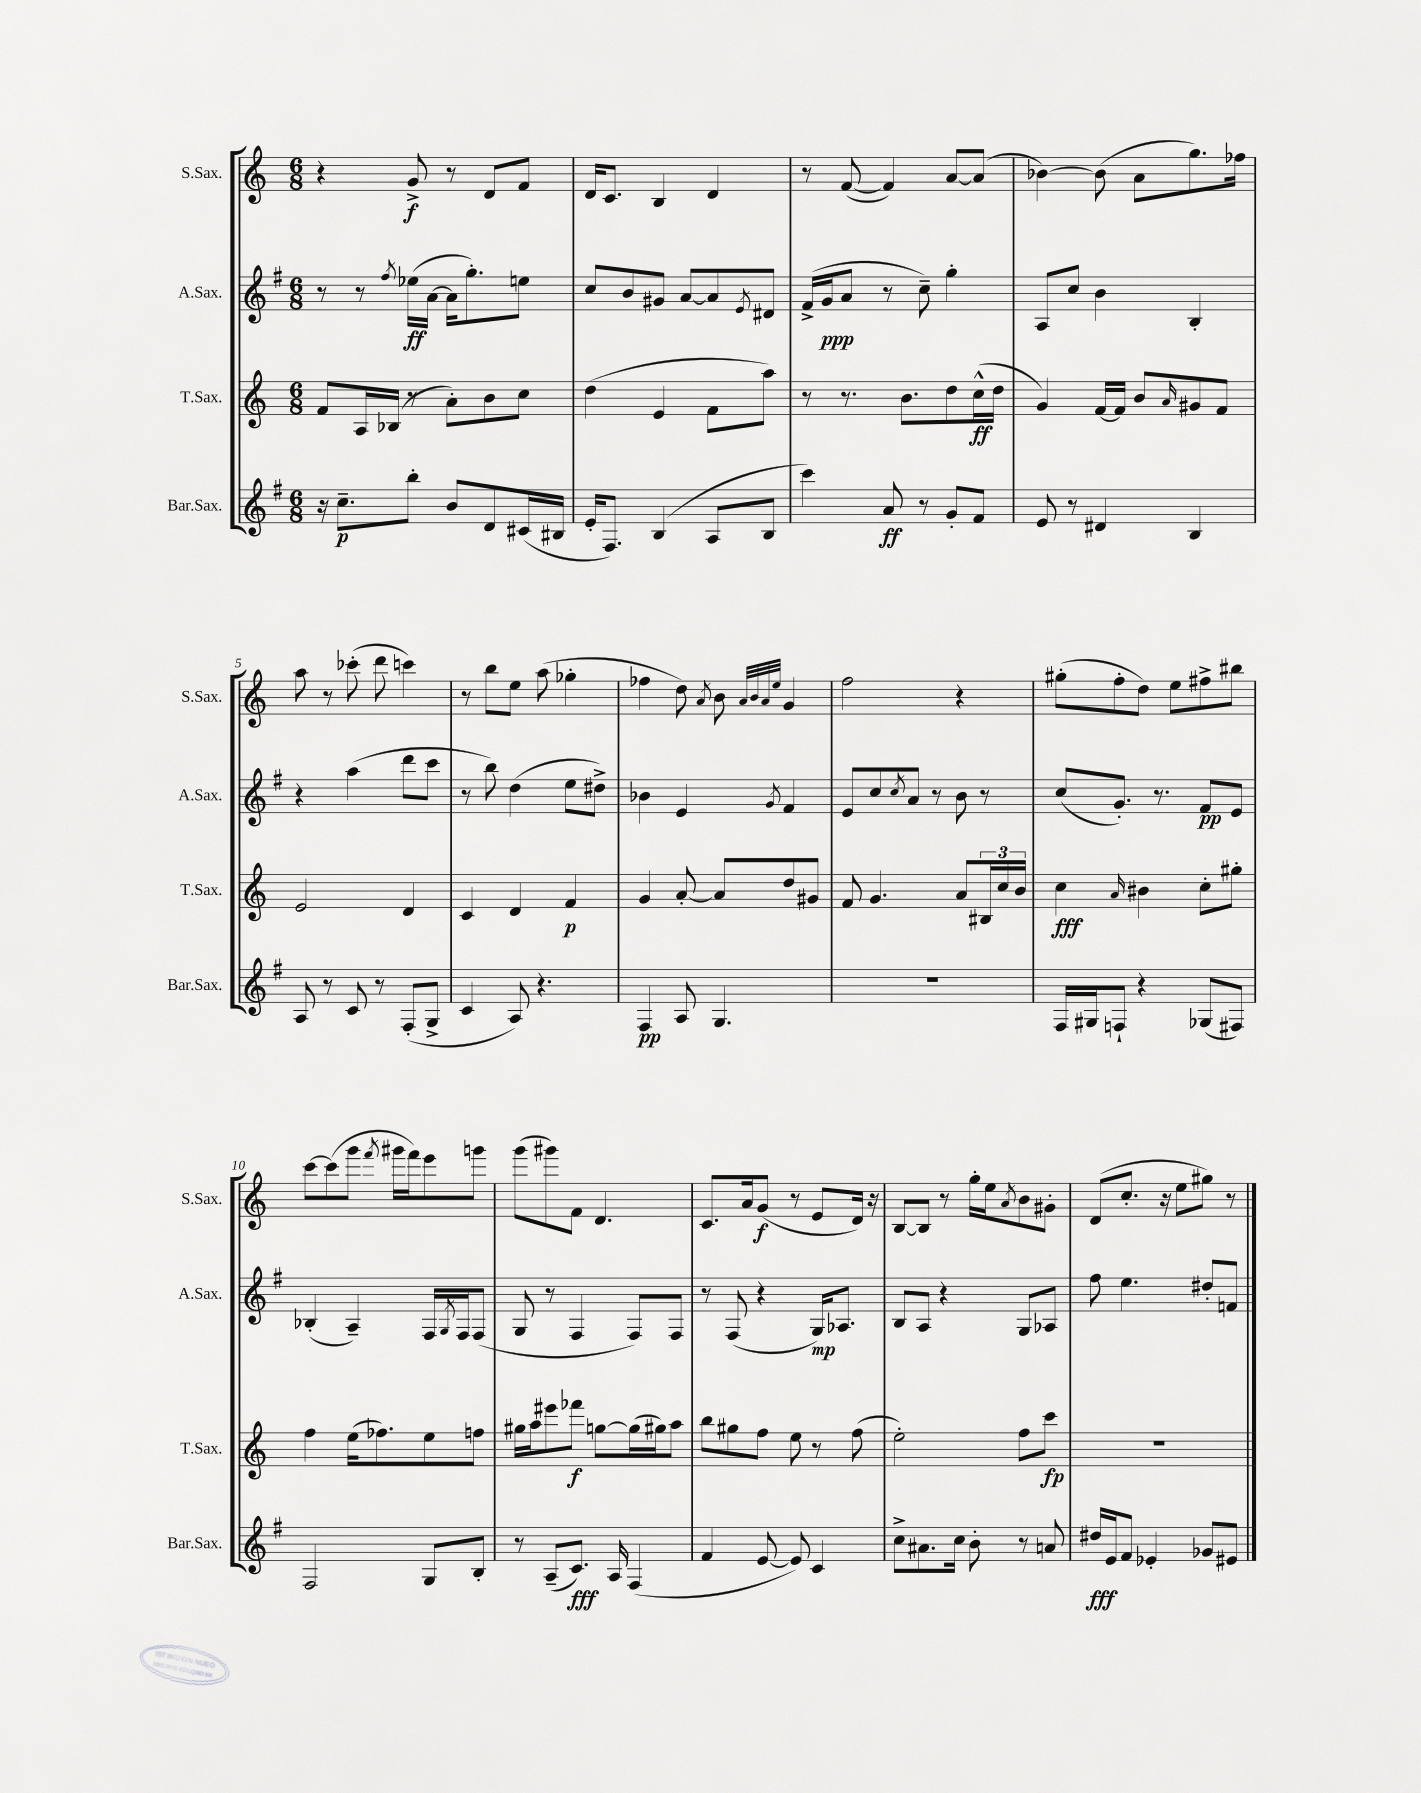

**kern	**kern	**kern	**kern
*staff4	*staff3	*staff2	*staff1
*clefG2	*clefG2	*clefG2	*clefG2
*k[f#]	*k[]	*k[f#]	*k[]
*M6/8	*M6/8	*M6/8	*M6/8
16r	8f/L	8r	4r
8.cc~\L	.	.	.
.	16A/L	8r	.
.	(16B-/JJ	.	.
.	.	8qff#/	.
8bb'\J	8r	(16ee-\LL	8g^/
.	.	[16a\JJ	.
8b/L	8a'\L)	16a\]LK	8r
.	.	8.gg'\)	.
8d/	8b\	.	8d/L
(16c#/L	8cc\J	8ee\J	8f/J
16B#/JJ	.	.	.
=	=	=	=
16e'/LK	(4dd\	8cc/L	16d/LK
8.F#/J)	.	.	8.c/J
.	.	8b/	.
(4B/	4e/	8g#/J	4B/
.	.	[8a/L	.
8A/L	8f\L	8a/]	4d/
.	.	8qe/	.
8B/J	8aa\J)	8d#/J	.
=	=	=	=
4ccc\)	8r	(16f#^/LL	8r
.	.	16g/J	.
.	8.r	8a/J	([8f/
8a/	.	8r	4f/])
.	8.b\L	.	.
8r	.	8cc~\)	.
8g'/L	8dd\	4gg'\	[8a/L
8f#/J	(16cc^^\L	.	(8a/]J
.	16dd\JJ	.	.
=	=	=	=
8e/	4g/)	8A/L	[4b-\)
8r	.	8cc/J	.
4d#/	[16f/LL	4b\	(8b-\]
.	16f/]JJ	.	.
.	8b/L	.	8a\L
.	16qqa/	.	.
4B/	8g#/	4B'/	8.gg\)
.	8f/J	.	.
.	.	.	16ff-\Jk
=	=	=	=
8A/	2e/	4r	8aa\
8r	.	.	8r
8c/	.	(4aa\	(8ccc-'\
8r	.	.	8ddd\
(8F#'/L	4d/	8ddd\L	4ccc\)
8G^/J	.	8ccc\J	.
=	=	=	=
4c/	4c/	8r	8r
.	.	8bb\)	8bb\L
8A/)	4d/	(4dd\	8ee\J
4.r	.	.	(8aa\
.	4f/	8ee\L	4gg-'\
.	.	8dd#^\J)	.
=	=	=	=
4F#/	4g/	4b-\	4ff-\
8A/	[8a'/	4e/	8dd\)
.	.	.	8qa/
4.G/	8a/]L	.	8b\
.	.	.	32qqa/LLL
.	.	.	32qqb/
.	.	.	32qqa/
.	.	8qg/	32qqee/JJJ
.	8dd/	4f#/	4g/
.	8g#/J	.	.
=	=	=	=
2.r	8f/	8e/L	2ff\
.	4.g/	8cc/	.
.	.	8qcc/	.
.	.	8a/J	.
.	.	8r	.
.	8a/L	8b\	4r
.	24B#/L	8r	.
.	24cc/	.	.
.	24b/JJ	.	.
=	=	=	=
16F#/LL	4cc\	(8cc/L	(8gg#'\L
16G#/J	.	.	.
8F`/J	.	8.g'/J)	8ff'\
.	16qqa/	.	.
4r	4b#\	.	8dd\J)
.	.	8.r	.
.	.	.	8ee\L
(8G-/L	8cc'\L	8f#/L	8ff#^\
8F#/J)	8gg#'\J	8e/J	8bb#\J
=	=	=	=
2F#/	4ff\	(4B-'/	[8ccc\L
.	.	.	(8ccc\]
.	(16ee\LK	4A~/)	8ggg\J
.	8.ff-\)	.	.
.	.	.	8qfff/
.	.	.	16ggg#\LL
.	.	.	16fff\J)
8G/L	8ee\	16F#/LL	8eee\
.	.	8qG/	.
.	.	16F#/J	.
8B'/J	8ff\J	(8F#/J	8ggg\J
=	=	=	=
8r	16gg#\LL	8G/	(8ggg\L
.	16aa\J	.	.
(8A~/L	8eee#\	8r	8ggg#\)
8.c/J)	8fff-\J	4F#/	8f\J
.	[8gg\L	.	4.d/
16A/	.	.	.
(4F#/	(16gg\]L	8F#/L)	.
.	16gg#\J)	.	.
.	8aa\J	8F#/J	.
=	=	=	=
4f#/	8bb\L	8r	8.c/L
.	8gg#\	(8F#/	.
.	.	.	16a/k
[8e/	8ff\J	4r	(8g/J
8e/])	8ee\	.	8r
4c/	8r	16G/LK)	8e/L
.	.	8.A-/J	.
.	(8ff\	.	16d/Jk)
.	.	.	16r
=	=	=	=
8cc^\L	2ee'\)	8B/L	[8B/L
8.a#\	.	8A/J	8B/]J
.	.	4r	8r
16cc\Jk	.	.	.
8b'\	.	.	16gg'\LL
.	.	.	16ee\J
.	.	.	8qa/
8r	8ff\L	8G/L	8b\
8a/	8ccc\J	8A-/J	8g#'\J
=	=	=	=
16dd#/LL	2.r	8ff#\	(8d/L
16e/J	.	.	.
8f#/J	.	4.ee\	8.cc'/J
4e-'/	.	.	.
.	.	.	16r
.	.	.	8ee\L
8g-/L	.	8dd#'/L	8gg#\J)
8e#/J	.	8f/J	8r
==	==	==	==
*-	*-	*-	*-
